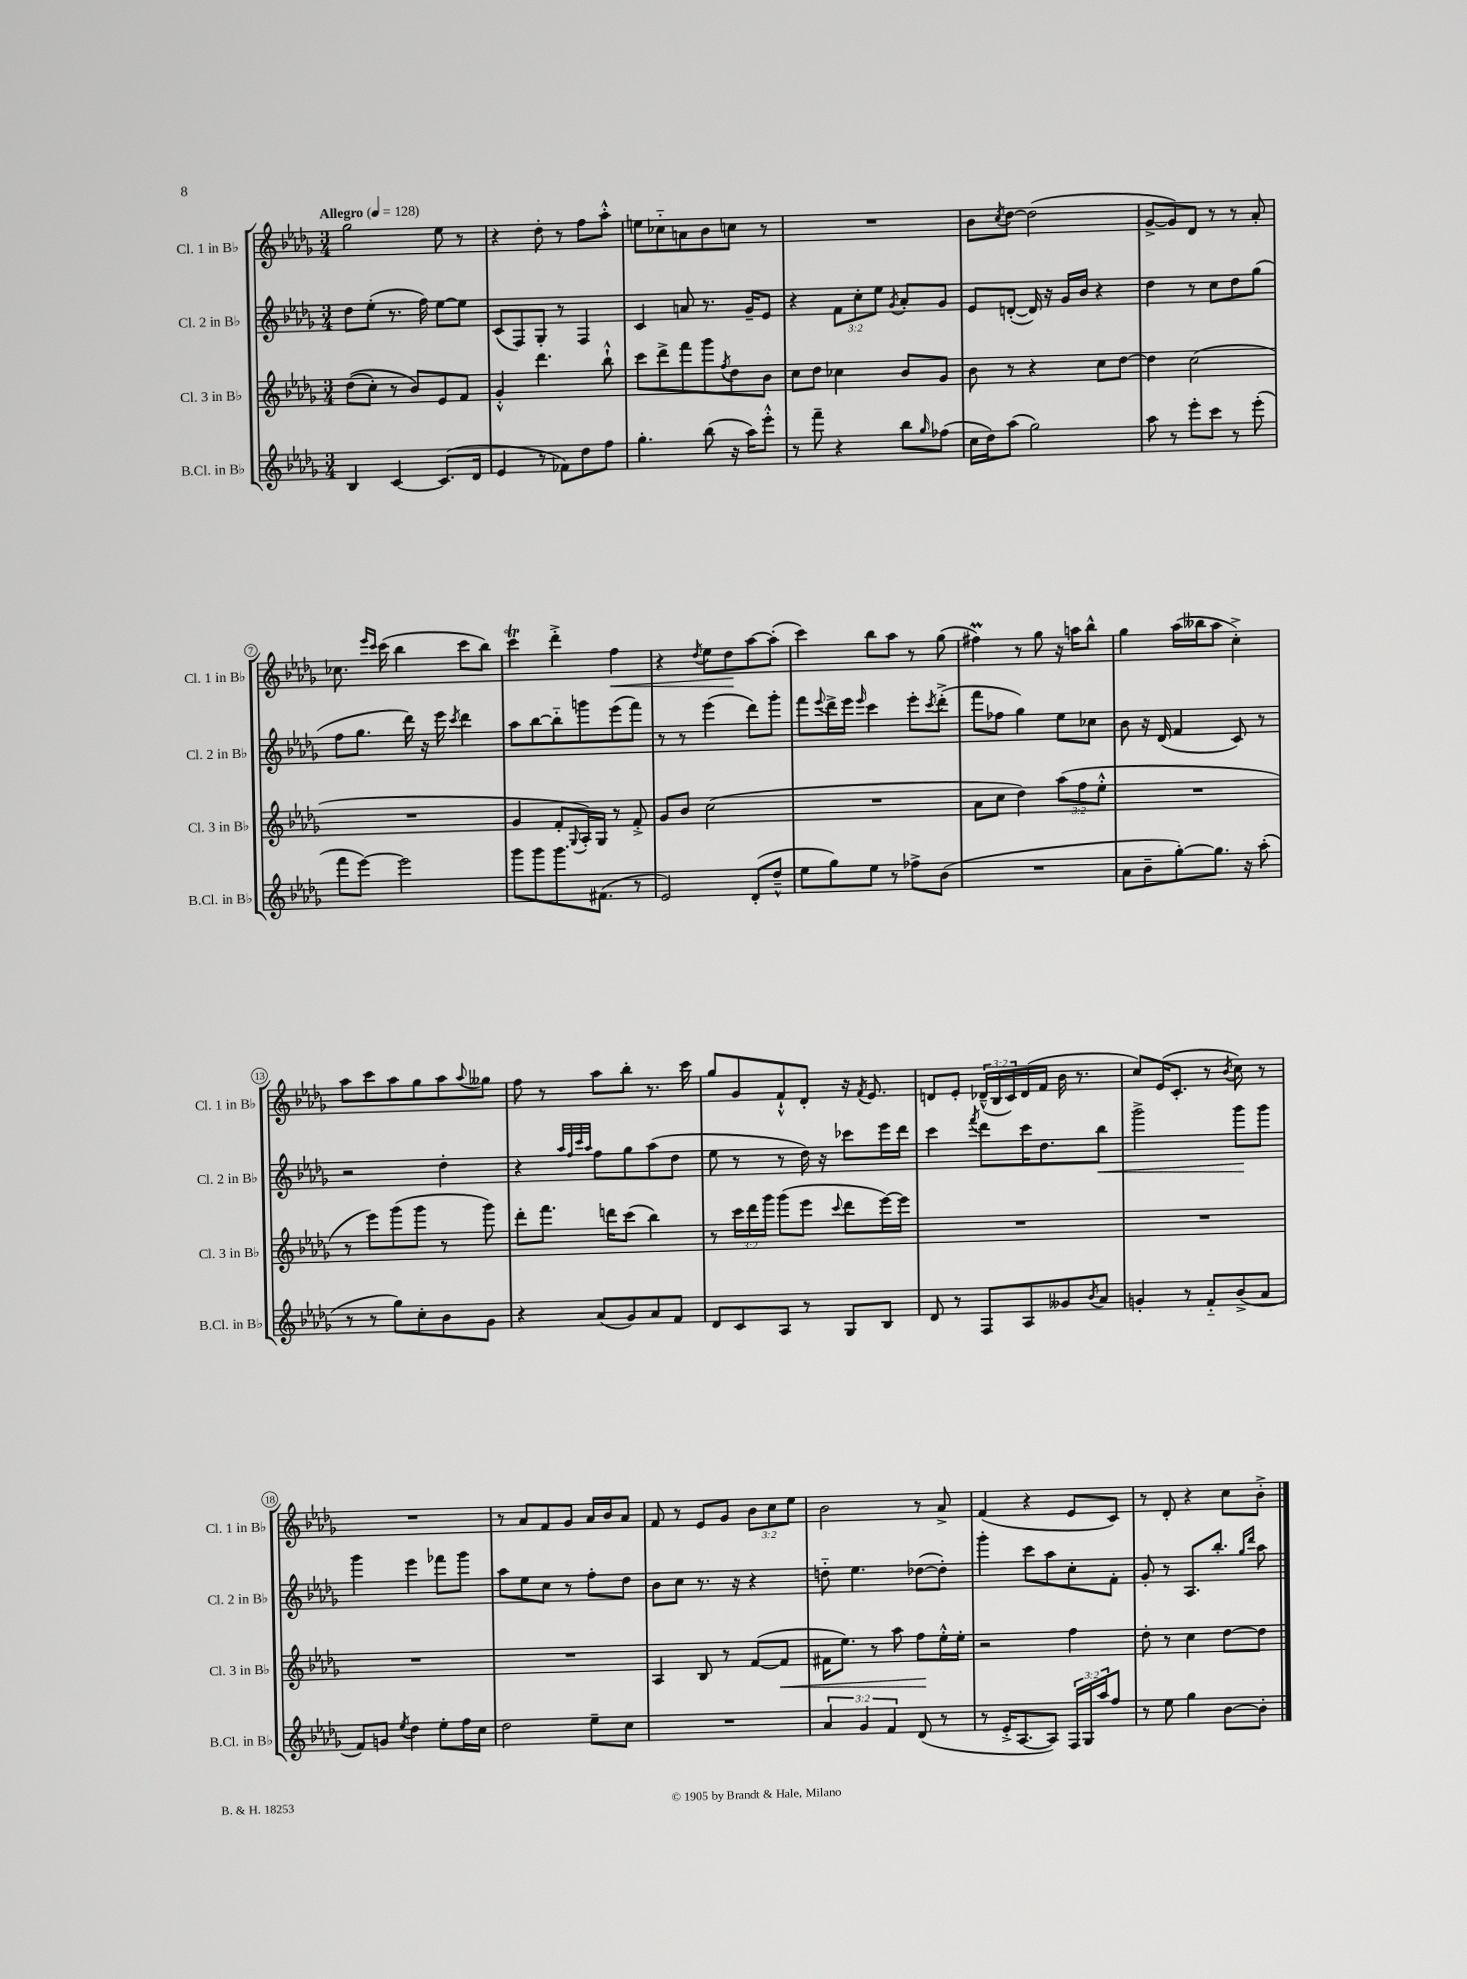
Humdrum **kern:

**kern	**kern	**kern	**kern
*staff4	*staff3	*staff2	*staff1
*clefG2	*clefG2	*clefG2	*clefG2
*k[b-e-a-d-g-]	*k[b-e-a-d-g-]	*k[b-e-a-d-g-]	*k[b-e-a-d-g-]
*M3/4	*M3/4	*M3/4	*M3/4
*MM128	*MM128	*MM128	*MM128
4B-	&((8dd-	8dd-	2gg-
.	8cc')	(8ee-'	.
[4c	8r	8.r	.
.	8b-&)	.	.
.	.	16ff)	.
(8.c]	8e-	[8ee-	8ee-
.	8f	8ee-]	8r
16d-	.	.	.
=	=	=	=
4e-	4g-'^^	(8c	4r
.	.	8F)	.
8r	4.ddd-	8G-'	8dd-'
8f-)	.	8r	8r
8dd-	.	4F	8ff
8ff	8bb-`^^	.	8aa-'^^
=	=	=	=
4.gg-'	8ccc	4c	8ee
.	8ddd-^	.	8cc-'~
.	8fff	8a	8a
(8bb-	8ggg-	8.r	8b-
.	8qff	.	.
16r	8dd-	.	8cc
16aa-)	.	16g-~	.
8eee-'^^	8b-	8e-	8r
=	=	=	=
8r	8cc	4r	2.r
8fff~	8dd-	.	.
4r	4cc-	12f	.
.	.	12cc'	.
.	.	12ee-	.
.	.	8qg-	.
8bb-	8b-	8a-'	.
16qqgg-	.	.	.
(8ff-	8g-	8g-	.
=	=	=	=
16cc	8b-	8e-	8b-
16dd-)	.	.	.
.	.	.	8qcc
(8aa-	8r	([8d'	[8dd-
2gg-)	4r	16d])	(2dd-]
.	.	16r	.
.	.	16g-	.
.	.	16b-	.
.	8cc	4r	.
.	[8dd-	.	.
=	=	=	=
8aa-	4dd-]	4dd-	[8g-^
8r	.	.	8g-])
8eee-'	(2cc	8r	8d-
8ccc	.	8cc	8r
8r	.	8dd-	8r
(8eee-'	.	(8gg-	8a-'
=	=	=	=
8fff	2.r	8ff	8.cc-
[8eee-)	.	8.gg-	.
.	.	.	16qqeee-
.	.	.	16qqccc
.	.	.	(16ccc
2eee-]	.	.	4bb-
.	.	16ddd-)	.
.	.	16r	.
.	.	16eee-	.
.	.	8qccc	.
.	.	4ddd-	8ccc
.	.	.	8bb-)
=	=	=	=
8ggg-	4g-	8aa-	4ccc
8ggg-	.	[8bb-	.
8.ggg-	8f'	8bb-'~]	4ddd-'^
.	8qqG-	.	.
.	16A-')	8ggg	.
(8.f#	16G-	.	.
.	8r	(8eee-	4ff
8r	8f'^	8fff)	.
=	=	=	=
2e-)	8g-	8r	4r
.	8b-	8r	.
.	.	.	8qdd-
.	(2cc	(4eee-	8ee-
.	.	.	8dd-
(8d-'	.	8ddd-)	[8aa-
8dd-~^^	.	8ggg-'	(8aa-']
=	=	=	=
8ee-	2.r	8fff	4ccc)
.	.	8qqeee-	.
8gg-)	.	16ddd-^	.
.	.	16eee-	.
.	.	16qqeee-	.
8ee-	.	4ccc	8bb-
8r	.	.	8aa-
8ff-^	.	8eee-'	8r
.	.	8qccc	.
(8b-	.	(8ddd-'^	(8gg-
=	=	=	=
2.r	8a-	8fff	4ff#)
.	8cc	8ff-	.
.	4dd-)	4gg-)	8r
.	.	.	8gg-
.	(12aa-	8ee-	16r
.	.	.	16aa
.	12ff	.	.
.	.	8cc-	8bb-^^
.	12ee-'^^	.	.
=	=	=	=
8a-	2.r	8b-	4gg-
8b-~	.	16r	.
.	.	(16d-	.
[8gg-')	.	4f	(16aa-
.	.	.	16bb--
8.gg-]	.	.	8aa-
.	.	8c)	4cc'^)
16r	.	.	.
(8aa-'	.	8r	.
=	=	=	=
8r	8r	2r	8aa-
8r	8eee-)	.	8ccc
8gg-)	(8ggg-	.	8aa-
8cc'	8ggg-	.	8gg-
8b-	8r	4dd-'	8aa-
.	.	.	8qqaa-
8g-	8ggg-)	.	8gg--
=	=	=	=
4r	8ddd-'	4r	8ff
.	8.fff	.	8r
.	.	32qqaa-	.
.	.	32qqff	.
.	.	32qqccc	.
.	.	32qqaa-	.
(8a-	.	8ff	8aa-
.	16ddd	.	.
8g-)	(8ccc	8gg-	8bb-'
8a-	4bb-)	(8aa-	8.r
8f	.	8dd-	.
.	.	.	16ccc
=	=	=	=
8d-	8r	8ee-	8gg-
8c	24ccc	8r	8g-
.	24ddd-	.	.
.	24ggg-	.	.
8A-	(8ggg-	8r	8f`^^
8r	8eee-	16dd-)	8d-'
.	.	16r	.
.	8qqccc	.	.
8G-	8ddd-	8ccc-	16r
.	.	.	8qf
.	.	.	8.e-
8B-	[16eee-)	16eee-	.
.	16eee-]	16ddd-	.
=	=	=	=
8d-	2.r	4ccc	8d
8r	.	.	8e-'
.	.	8qfff	.
8F	.	8ddd-	(24d-~^^
.	.	.	24B-
.	.	.	24c)
8A-	.	16ccc	(16d-
.	.	8.dd-	16f
8g--	.	.	16b-
.	.	.	8.r
8qb-	.	.	.
8a-	.	8bb-	.
=	=	=	=
4g'	2.r	2ggg-^	8cc)
.	.	.	(16e-
.	.	.	8.c'
8r	.	.	.
8f'~	.	.	8r
.	.	.	8qb-
(8b-^	.	8ggg-	8cc)
8a-	.	8ggg-	8r
=	=	=	=
8f)	2.r	4ggg-	2.r
8g	.	.	.
8qee-	.	.	.
4dd-	.	4eee-	.
8ee-'	.	8fff-	.
16ff	.	8ggg-	.
16cc	.	.	.
=	=	=	=
2dd-	2.r	8aa-	8r
.	.	8ee-	8a-
.	.	8cc	8f
.	.	8r	8g-
8ee-~	.	8ff'	16a-
.	.	.	16b-
8cc	.	8dd-	8a-
=	=	=	=
2.r	4A-	8b-	8f
.	.	8cc	8r
.	8B-	8.r	8e-
.	8r	.	8g-
.	.	16r	.
.	([8f	4r	12b-
.	.	.	12cc
.	8f]	.	.
.	.	.	12ee-
=	=	=	=
6a-	16f#	8dd'~	2b-
.	8.ee-)	.	.
.	.	4.ee-	.
6g-	.	.	.
.	8r	.	.
6f	.	.	.
.	8aa-	.	.
(8d-	8ff	([8dd-	8r
8r	16ee-'^^	8dd-'])	8a-^
.	16ee-'	.	.
=	=	=	=
8r	2r	4ggg-'	(4f
16e-'^	.	.	.
[8.A-	.	.	.
.	.	8ccc	4r
8A-])	.	8aa-	.
24F	4ff	8cc'	8e-
24G-	.	.	.
24aa-	.	.	.
8ff	.	8f'	8c)
=	=	=	=
8r	8dd-'	8g-'	8r
8ee-	8r	8r	8d-'
4gg-	4cc	8.A-	4r
.	.	8.bb-'	.
[8b-	[8dd-	.	8cc
.	.	16qqgg-	.
.	.	16qqddd-	.
8b-']	8dd-]	8aa-	8b-'^
==	==	==	==
*-	*-	*-	*-
